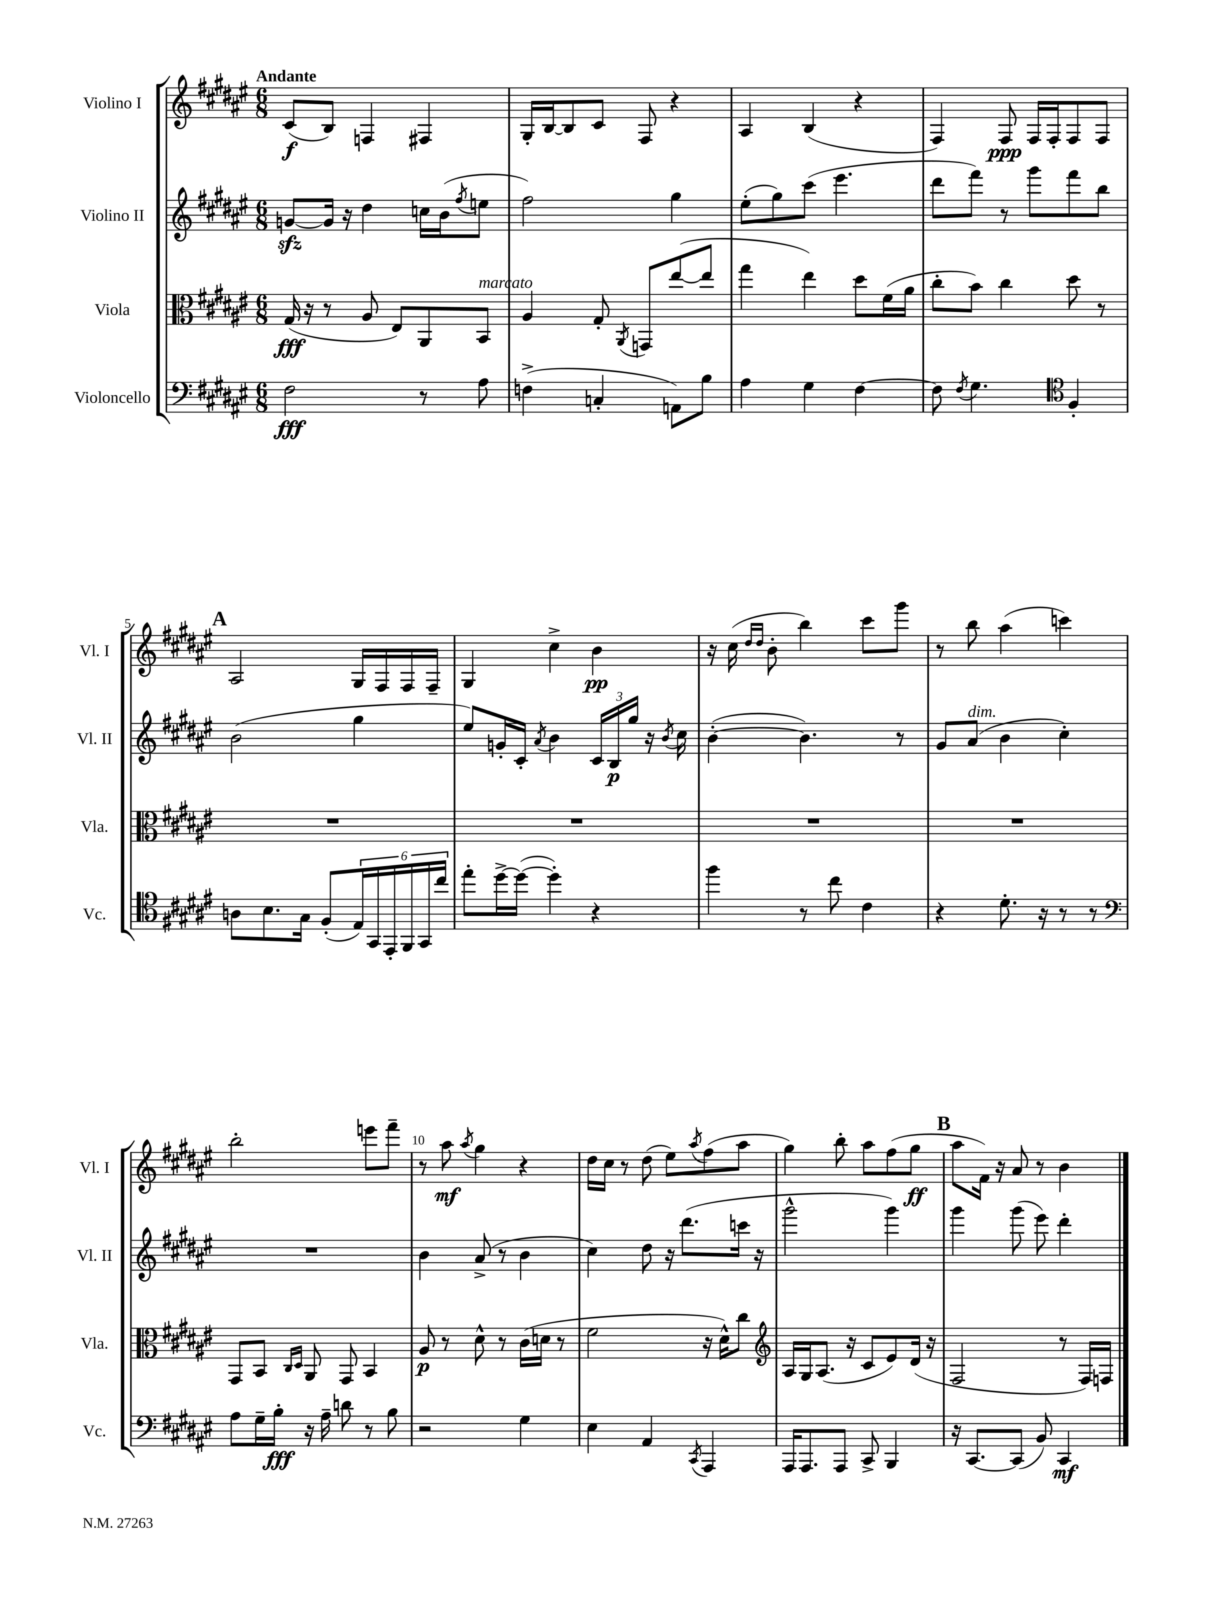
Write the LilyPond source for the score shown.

<<
\new StaffGroup <<
\new Staff = "s0" \with { instrumentName = "Violino I" shortInstrumentName = "Vl. I" } {
    \clef treble \key fis \major \numericTimeSignature \time 6/8 \tempo "Andante"
    cis'8\f( b8) f4 fis4 |
    gis16-. b16~ b8 cis'8 fis8 r4 |
    ais4 b4( r4 |
    fis4) fis8\ppp fis16 fis16-. fis8 fis8 |
    \mark \markup { \bold "A" } ais2 gis16 fis16 fis16 fis16-- |
    gis4 cis''4-> b'4\pp |
    r16 cis''16( \grace { dis''16 dis''16 } b'8-. b''4) cis'''8 gis'''8 |
    r8 b''8 ais''4( c'''4) |
    b''2-. e'''8 fis'''8-- |
    r8 ais''8\mf \acciaccatura { ais''8 } gis''4 r4 |
    dis''16 cis''16 r8 dis''8( eis''8) \acciaccatura { ais''8 } fis''8( ais''8 |
    gis''4) b''8-. ais''8 fis''8( gis''8\ff |
    \mark \markup { \bold "B" } ais''8 fis'16) r16 ais'8 r8 b'4 \bar "|." |
}
\new Staff = "s1" \with { instrumentName = "Violino II" shortInstrumentName = "Vl. II" } {
    \clef treble \key fis \major \numericTimeSignature \time 6/8
    g'8~\sfz g'16 r16 dis''4 c''16 b'16( \acciaccatura { fis''8 } e''8 |
    fis''2) gis''4 |
    eis''8-.( gis''8) cis'''8( eis'''4. |
    dis'''8 fis'''8) r8 gis'''8 fis'''8 b''8 |
    \mark \markup { \bold "A" } b'2( gis''4 |
    eis''8) g'16-. cis'16-. \acciaccatura { ais'8 } b'4 \tuplet 3/2 { cis'16 b16\p gis''16 } r16 \acciaccatura { b'8 } cis''16 |
    b'4~-.( b'4.) r8 |
    gis'8 ais'8^\markup { \italic "dim." }( b'4 cis''4-.) |
    R2. |
    b'4 ais'8->( r8 b'4 |
    cis''4) dis''8 r16 dis'''8.( c'''16 r16 |
    gis'''2-^ gis'''4) |
    \mark \markup { \bold "B" } gis'''4 gis'''8( eis'''8) dis'''4-. \bar "|." |
}
\new Staff = "s2" \with { instrumentName = "Viola" shortInstrumentName = "Vla." } {
    \clef alto \key fis \major \numericTimeSignature \time 6/8
    gis16\fff( r16 r8 ais8 eis8) ais,8 b,8^\markup { \italic "marcato" } |
    ais4 gis8-. \acciaccatura { ais,8 } g,8 eis''8~( eis''8 |
    gis''4 eis''4) dis''8 fis'16( ais'16 |
    cis''8-. b'8) cis''4 dis''8 r8 |
    \mark \markup { \bold "A" } R2. |
    R2. |
    R2. |
    R2. |
    gis,8 b,8 \grace { cis16 dis16 } ais,8 gis,8 b,4 |
    ais8\p r8 dis'8-^ r8 cis'16( d'16 r8 |
    fis'2 r16 dis'16-^) cis''8 |
    \clef treble ais16 gis16 ais8.( r16 cis'8 eis'8) dis'16( r16 |
    \mark \markup { \bold "B" } fis2 r8 fis16) f16 \bar "|." |
}
\new Staff = "s3" \with { instrumentName = "Violoncello" shortInstrumentName = "Vc." } {
    \clef bass \key fis \major \numericTimeSignature \time 6/8
    fis2\fff r8 ais8 |
    f4->( c4-. a,8) b8 |
    ais4 gis4 fis4~ |
    fis8 \acciaccatura { fis8 } gis4. \clef tenor fis4-. |
    \mark \markup { \bold "A" } a8 b8. gis16 fis8-.( \tuplet 6/4 { eis16) gis,16 eis,16-. fis,16 gis,16 cis''16 } |
    eis''8-. dis''16~-> dis''16~( dis''4-.) r4 |
    fis''4 r8 cis''8 cis'4 |
    r4 dis'8.-. r16 r8 r8 |
    \clef bass ais8 gis16-- b16-.\fff r16 ais16-- d'8 r8 b8 |
    r2 gis4 |
    eis4 ais,4 \acciaccatura { cis,8 } ais,,4 |
    ais,,16 ais,,8. ais,,8 cis,8-> b,,4 |
    \mark \markup { \bold "B" } r16 cis,8.~ cis,8( b,8) cis,4\mf \bar "|." |
}
>>
>>
\layout { \context { \Score \override BarNumber.break-visibility = ##(#f #t #t) barNumberVisibility = #(every-nth-bar-number-visible 5) } }
